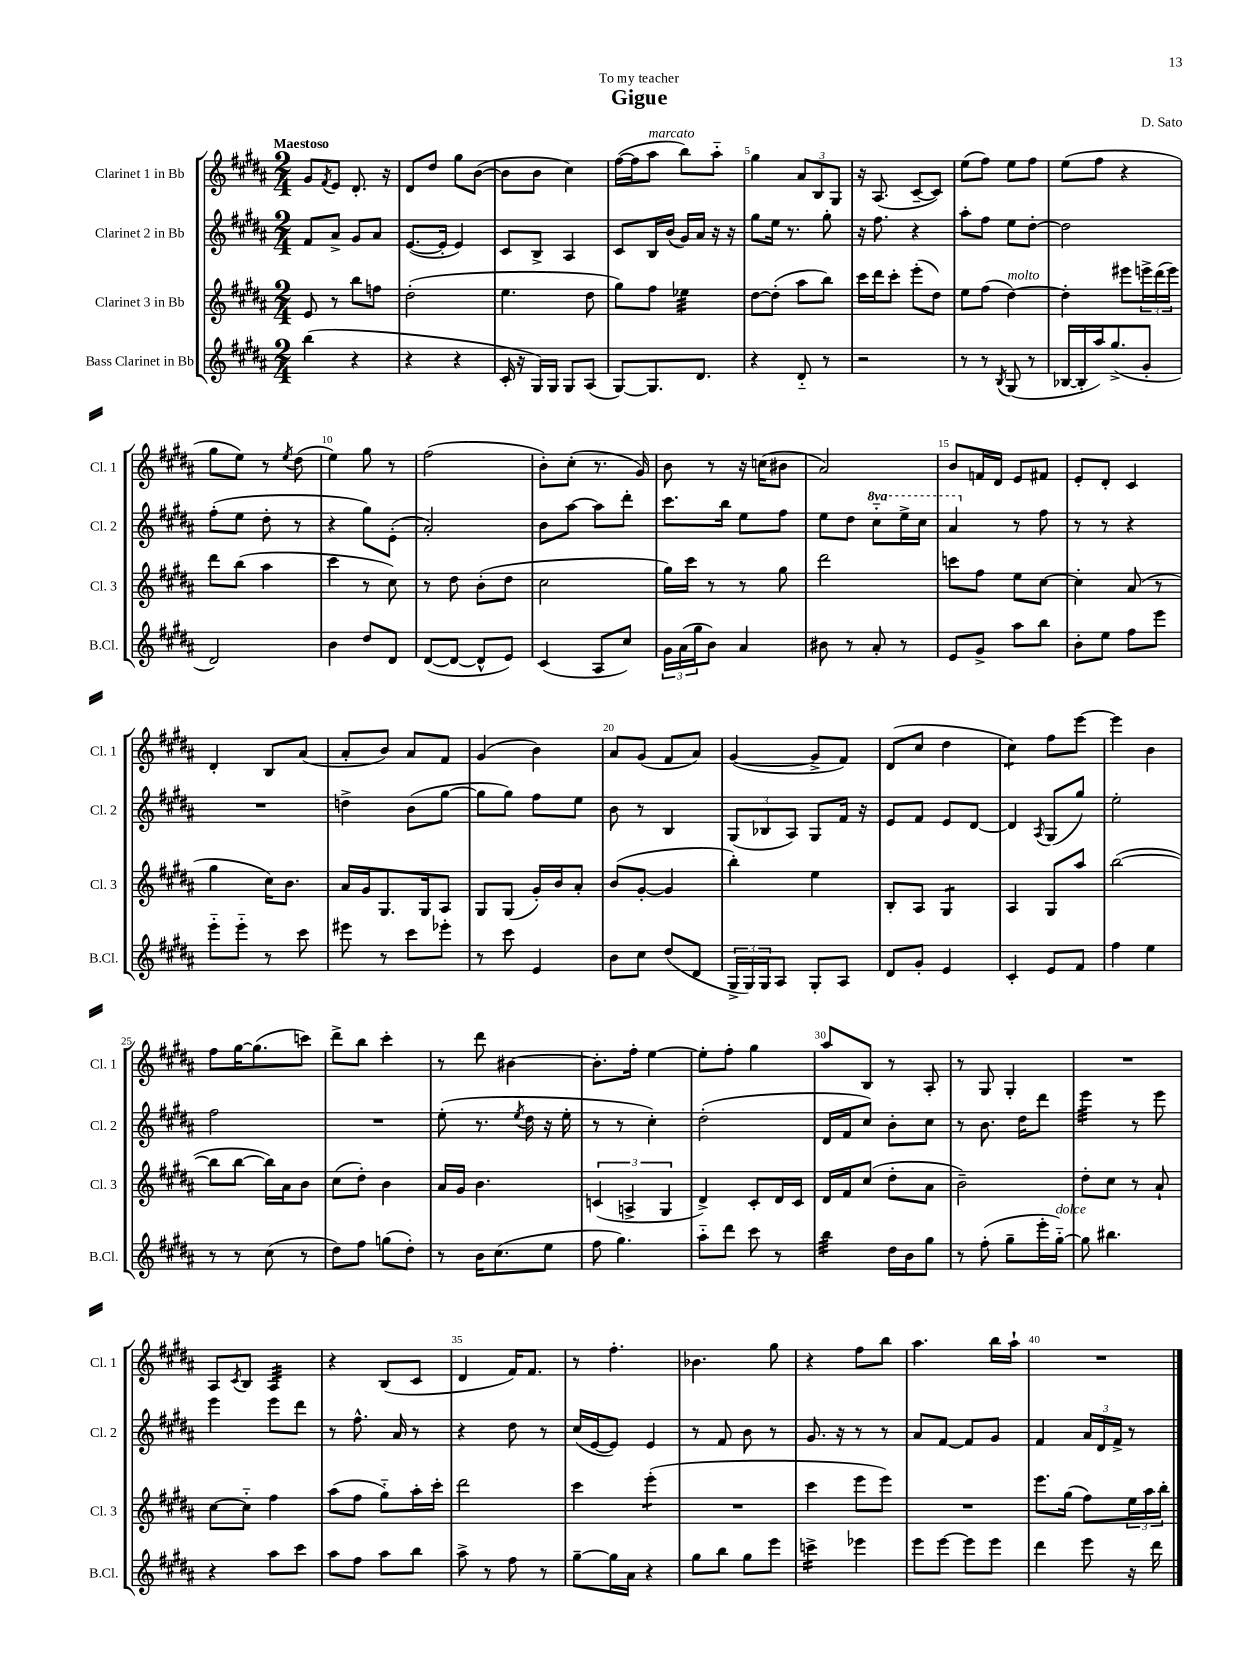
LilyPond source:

\header { title = "Gigue" composer = "D. Sato" dedication = "To my teacher" }
<<
\new StaffGroup <<
\new Staff = "s0" \with { instrumentName = "Clarinet 1 in Bb" shortInstrumentName = "Cl. 1" } {
    \clef treble \key b \major \numericTimeSignature \time 2/4 \tempo "Maestoso"
    gis'8 \acciaccatura { fis'8 } e'8 dis'8.-. r16 |
    dis'8 dis''8 gis''8 b'8~( |
    b'8 b'8 cis''4) |
    fis''16~( fis''16 ais''8^\markup { \italic "marcato" } b''8) ais''8-_ |
    gis''4 \tuplet 3/2 { ais'8 b8 gis8 } |
    r16 ais8.( cis'8~-- cis'8) |
    e''8( fis''8) e''8 fis''8 |
    e''8( fis''8 r4 |
    gis''8 e''8) r8 \acciaccatura { e''8 } dis''8( |
    e''4) gis''8 r8 |
    fis''2( |
    b'8-.) cis''8-.( r8. gis'16) |
    b'8 r8 r16 c''16( bis'8 |
    ais'2) |
    b'8 f'16 dis'16 e'8 fis'8 |
    e'8-. dis'8-. cis'4 |
    dis'4-. b8 ais'8( |
    ais'8-. b'8) ais'8 fis'8 |
    gis'4( b'4) |
    ais'8 gis'8( fis'8 ais'8) |
    gis'4~( gis'8-> fis'8) |
    dis'8( cis''8 dis''4 |
    cis''4:8) fis''8 e'''8~ |
    e'''4 b'4 |
    fis''8 gis''16~ gis''8.( c'''8) |
    dis'''8-> b''8 cis'''4-. |
    r8 dis'''8 bis'4~ |
    bis'8.-. fis''16-. e''4~ |
    e''8-. fis''8-. gis''4 |
    ais''8 b8 r8 ais8-. |
    r8 gis8 gis4-. |
    R2 |
    ais8 \acciaccatura { cis'8 } b8 ais4:32 |
    r4 b8( cis'8 |
    dis'4 fis'16) fis'8. |
    r8 fis''4.-. |
    bes'4. gis''8 |
    r4 fis''8 b''8 |
    ais''4. b''16 ais''16-! |
    R2 \bar "|." |
}
\new Staff = "s1" \with { instrumentName = "Clarinet 2 in Bb" shortInstrumentName = "Cl. 2" } {
    \clef treble \key b \major \numericTimeSignature \time 2/4 \set Staff.ottavationMarkups = #ottavation-simple-ordinals
    fis'8 ais'8-> gis'8 ais'8 |
    e'8.~( e'16-. e'4) |
    cis'8 b8-> ais4 |
    cis'8 b16 b'16( gis'16) ais'16 r16 r16 |
    gis''8 e''16 r8. gis''8-. |
    r16 fis''8. r4 |
    ais''8-. fis''8 e''8 dis''8~-. |
    dis''2 |
    fis''8-.( e''8 dis''8-. r8 |
    r4 gis''8) e'8-.( |
    ais'2-.) |
    b'8 ais''8~ ais''8 dis'''8-. |
    cis'''8. b''16 e''8 fis''8 |
    e''8 dis''8 \ottava #1 cis'''8-_ e'''16-> cis'''16 |
    ais''4 \ottava #0 r8 fis''8 |
    r8 r8 r4 |
    R2 |
    d''4-> b'8( gis''8~ |
    gis''8 gis''8) fis''8 e''8 |
    b'8 r8 b4 |
    \tuplet 3/2 { gis8( bes8 ais8) } gis8 fis'16 r16 |
    e'8 fis'8 e'8 dis'8~ |
    dis'4 \acciaccatura { ais8 } gis8( gis''8) |
    e''2-. |
    fis''2 |
    R2 |
    e''8-.( r8. \acciaccatura { e''8 } dis''16 r16 e''16-. |
    r8 r8 cis''4-.) |
    dis''2-.( |
    dis'16 fis'16 cis''8) b'8-. cis''8 |
    r8 b'8. dis''16 dis'''8 |
    e'''4:32 r8 e'''8 |
    e'''4 e'''8 dis'''8 |
    r8 fis''8.-^ ais'16 r8 |
    r4 dis''8 r8 |
    cis''16( e'16~ e'8) e'4 |
    r8 fis'8 b'8 r8 |
    gis'8. r16 r8 r8 |
    ais'8 fis'8~ fis'8 gis'8 |
    fis'4 \tuplet 3/2 { ais'16 dis'16 fis'16-> } r8 \bar "|." |
}
\new Staff = "s2" \with { instrumentName = "Clarinet 3 in Bb" shortInstrumentName = "Cl. 3" } {
    \clef treble \key b \major \numericTimeSignature \time 2/4
    e'8 r8 b''8 f''8 |
    dis''2-.( |
    e''4. dis''8 |
    gis''8) fis''8 ees''4:32 |
    dis''8~ dis''8-.( ais''8 b''8) |
    cis'''16 dis'''16 cis'''8-. e'''8-.( dis''8) |
    e''8 fis''8( dis''4~^\markup { \italic "molto" }) |
    dis''4-. eis'''8 \tuplet 3/2 { e'''16-> dis'''16( e'''16) } |
    dis'''8 b''8( ais''4 |
    cis'''4 r8 cis''8) |
    r8 dis''8 b'8-.( dis''8 |
    cis''2 |
    gis''16) cis'''16 r8 r8 gis''8 |
    dis'''2 |
    c'''8 fis''8 e''8 cis''8~ |
    cis''4-. ais'8( r8 |
    gis''4 cis''16) b'8. |
    ais'16 gis'16 gis8. gis16 ais8 |
    gis8 gis8( gis'16-.) b'16 ais'8-. |
    b'8( gis'8~-. gis'4 |
    b''4-.) e''4 |
    b8-. ais8 gis4:8 |
    ais4 gis8 ais''8 |
    b''2~( |
    b''8 b''8~ b''16) ais'16 b'8 |
    cis''8( dis''8-.) b'4 |
    ais'16 gis'16 b'4. |
    \tuplet 3/2 { c'4( a4-> gis4 } |
    dis'4->) cis'8-. dis'16 cis'16 |
    dis'16 fis'16 cis''8( dis''8-. ais'8 |
    b'2--) |
    dis''8-. cis''8 r8 ais'8-! |
    cis''8~ cis''8-_ fis''4 |
    ais''8( fis''8 gis''8-_) ais''16-. cis'''16-. |
    dis'''2 |
    cis'''4 e'''4:8-.( |
    R2 |
    cis'''4 e'''8 e'''8) |
    R2 |
    e'''8. gis''16( fis''8) \tuplet 3/2 { e''16 ais''16 b''16-. } \bar "|." |
}
\new Staff = "s3" \with { instrumentName = "Bass Clarinet in Bb" shortInstrumentName = "B.Cl." } {
    \clef treble \key b \major \numericTimeSignature \time 2/4
    b''4( r4 |
    r4 r4 |
    cis'16-. r16 gis16) gis16 gis8 ais8( |
    gis8~) gis8. dis'8. |
    r4 dis'8-_ r8 |
    r2 |
    r8 r8 \acciaccatura { b8 } gis8( r8 |
    bes16~ bes16-. ais''16) gis''8.->( gis'8-. |
    dis'2) |
    b'4 dis''8 dis'8 |
    dis'8~( dis'8~ dis'8-^ e'8) |
    cis'4( ais8 cis''8) |
    \tuplet 3/2 { gis'16 ais'16( gis''16 } b'8) ais'4 |
    bis'8 r8 ais'8-. r8 |
    e'8 gis'8-> ais''8 b''8 |
    b'8-. e''8 fis''8 e'''8 |
    e'''8-_ e'''8-_ r8 cis'''8 |
    eis'''8 r8 cis'''8 ees'''8-. |
    r8 cis'''8 e'4 |
    b'8 cis''8 dis''8( dis'8 |
    \tuplet 3/2 { gis16-> gis16) gis16 } ais8 gis8-. ais8 |
    dis'8 gis'8-. e'4 |
    cis'4-. e'8 fis'8 |
    fis''4 e''4 |
    r8 r8 cis''8( r8 |
    dis''8) fis''8 g''8( dis''8-.) |
    r8 b'16 cis''8.( e''8 |
    fis''8 gis''4.) |
    ais''8-_ dis'''8 cis'''8 r8 |
    b''4:32 dis''16 b'16 gis''8 |
    r8 fis''8-.( gis''8-- e'''16-. gis''16~-_^\markup { \italic "dolce" }) |
    gis''8 bis''4. |
    r4 ais''8 cis'''8 |
    ais''8 fis''8 ais''8 b''8 |
    ais''8-> r8 fis''8 r8 |
    gis''8~-- gis''16 ais'16 r4 |
    gis''8 b''8 gis''8 e'''8 |
    c'''4:16-> ees'''4 |
    e'''8 e'''8~ e'''8 e'''8 |
    dis'''4 e'''8 r16 dis'''16 \bar "|." |
}
>>
>>
\layout { \context { \Score \override BarNumber.break-visibility = ##(#f #t #t) barNumberVisibility = #(every-nth-bar-number-visible 5) } }
